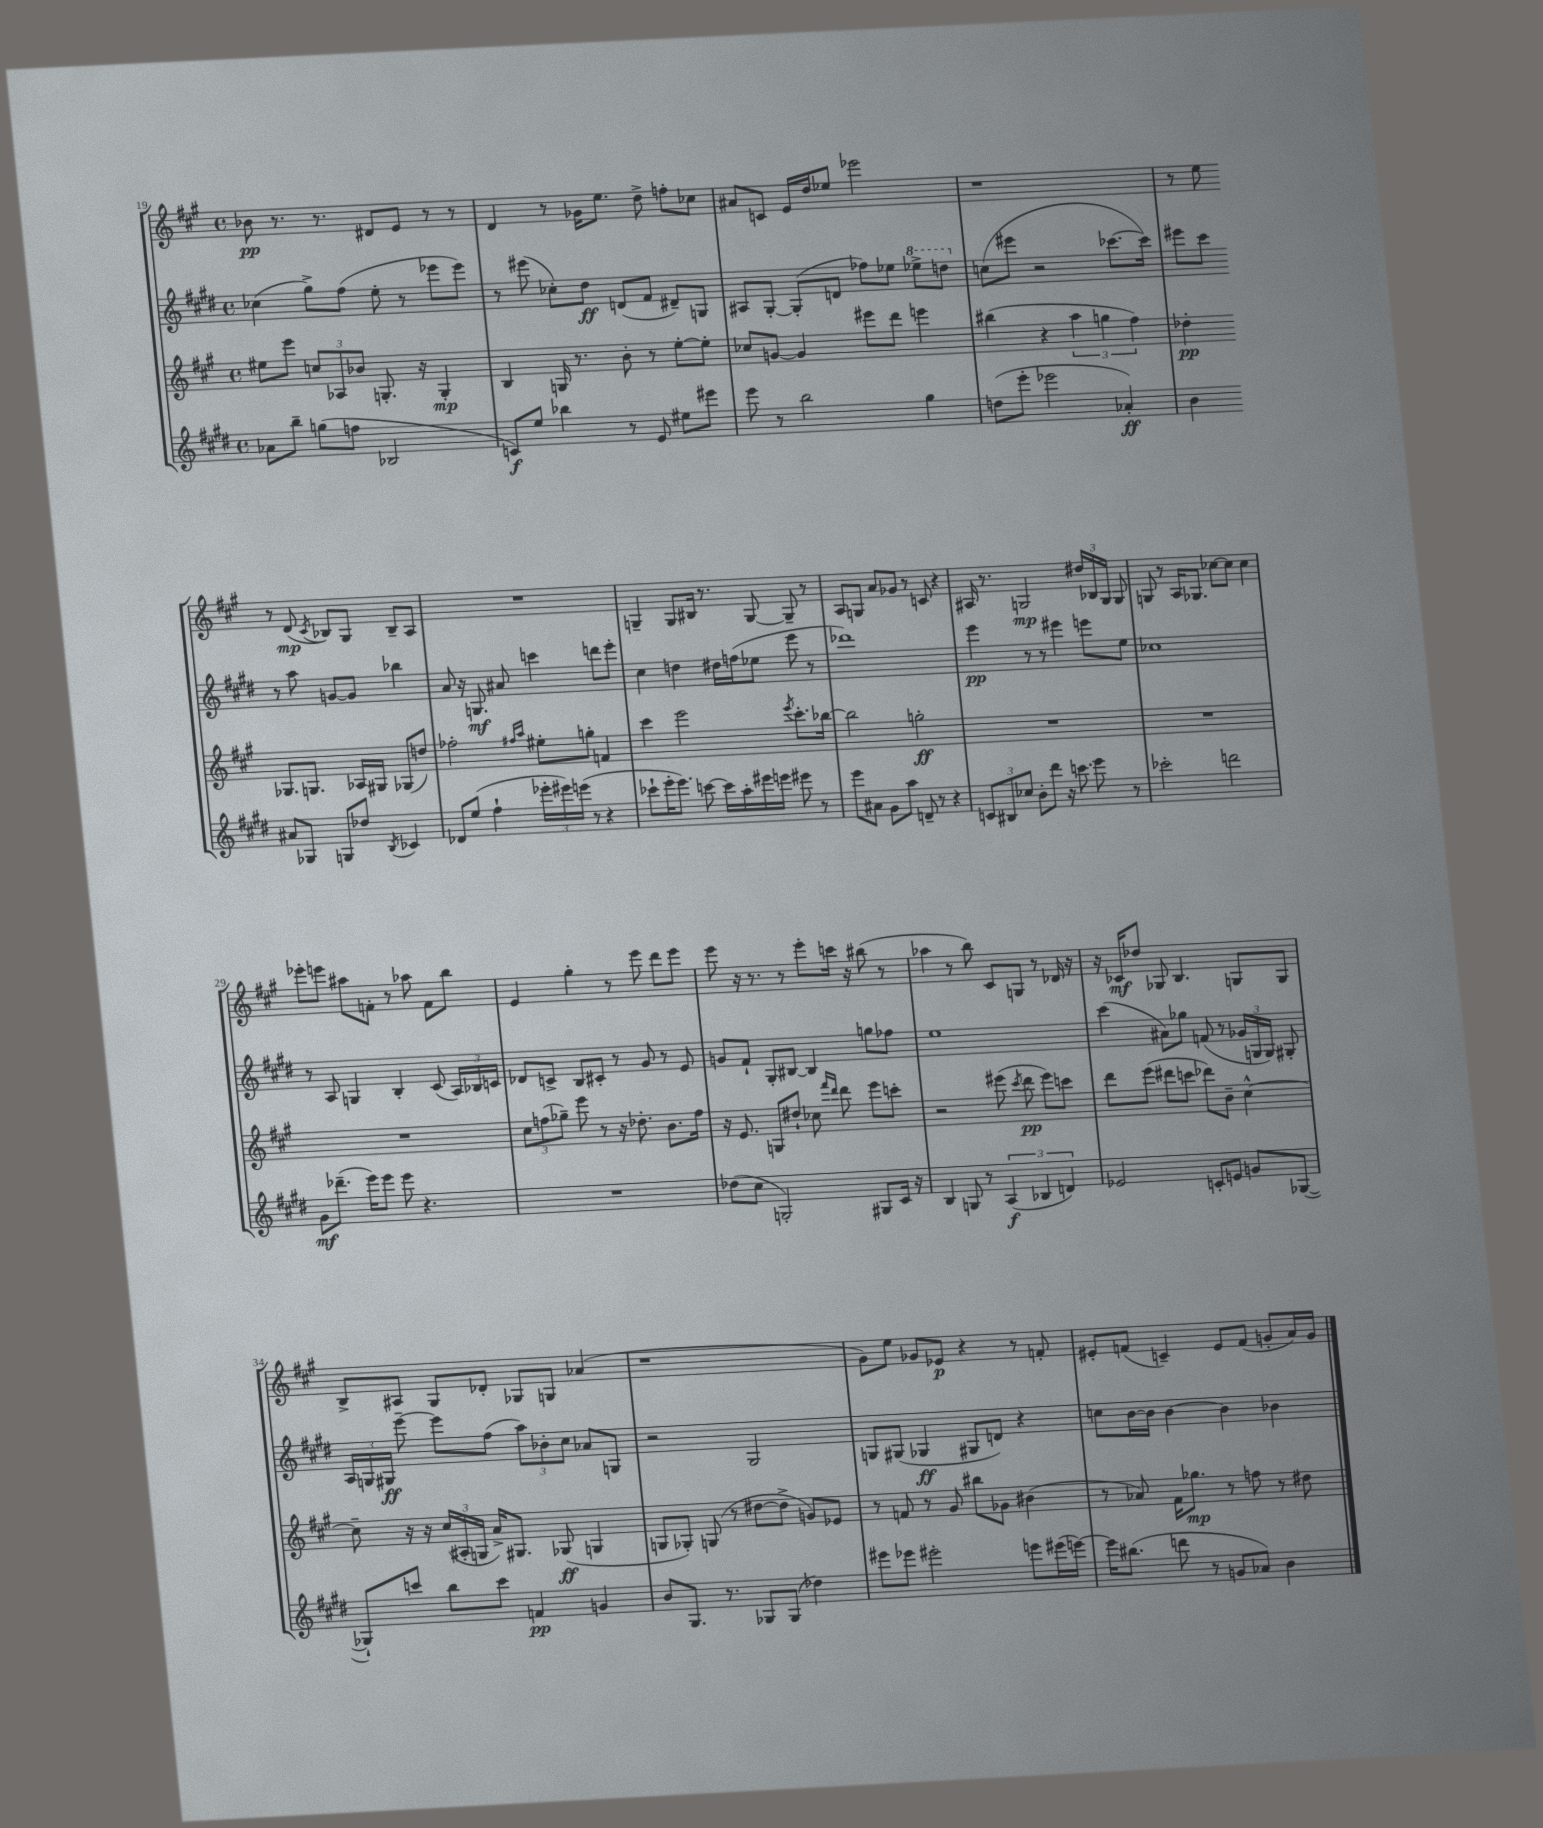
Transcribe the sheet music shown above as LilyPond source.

<<
\new StaffGroup <<
\new Staff = "s0" {
    \clef treble \key a \major \defaultTimeSignature \time 4/4
    \autoBeamOff bes'8\pp r8. r8. dis'8[ e'8] r8 r8 |
    d'4 r8 ges'16[ e''8.] d''8-> f''8[-. ces''8] |
    ais'8[ c'8] e'16[ d''16 ees''8] ees'''2 |
    r1 |
    r8 e''8 r8 d'8\mp( \acciaccatura { cis'8 } bes8[) gis8] bes8[-- a8] |
    R1 |
    g4-- g8[ bis16] r8. g8~ g8-- r8 |
    a8[ g8] a'8[ ges'8] r8 c'8 r4 |
    ais16 r8. g2\mp \tuplet 3/2 { dis''16[ bes16 g16] } g8 |
    g8 r8 a16[ ges8.] ces''8[~ ces''8] ces''4 |
    ees'''8[-. e'''8] ais''8[ f'8]-. r8 aes''8 f'8[ b''8] |
    e'4 gis''4-. r8 e'''8 d'''8[ e'''8] |
    e'''8 r16 r8. r8 e'''8[-. c'''16] r16 bis''8( r8 |
    aes''4 r8 b''8) cis'8[ g8] r8 des'16 r16 |
    r16 ces'16[\mf des''8] ges8 b4. g8[ g8] |
    b8[-> ais8] gis8[ des'8]-. ges8[ g8] aes'4( |
    r1 |
    gis'8[) e''8] ges'8[ ees'8]\p r4 r8 f'8-. |
    eis'8[-. f'8]( c'4--) eis'8[ f'8]( g'8[-. a'16) g'16] \bar "|." |
}
\new Staff = "s1" {
    \clef treble \key e \major \defaultTimeSignature \time 4/4
    \autoBeamOff ces''4( gis''8[->) fis''8]( e''8-. r8 ees'''8[ ees'''8]) |
    r8 eis'''8( ces''8[-.) dis''8]\ff d'8[( fis'8] dis'8[--) g8] |
    ais8[ gis8]~-. gis8[-.( d'8] fes''8[) ees''8] \ottava #1 ees'''8[-> d'''8] \ottava #0 |
    c''8[( eis'''8] r2 ces'''8.[~ ces'''16]) |
    eis'''8[ cis'''8] r8 a''8 g'8[~ g'8] bes''4 |
    a'8 r16 g8.\mf ais'8 c'''4 d'''8[ e'''8]-. |
    cis''4 d''4 dis''16[ f''16( ees''8] e'''8 r8 |
    des'''1) |
    e'''4\pp r8 r8 eis'''4 e'''8[ e''8] |
    ces''1 |
    r8 a8 g4 b4-. cis'8( \tuplet 3/2 { a16[) bes16 c'16] } |
    des'8[ c'8]-> b8[ cis'8]-. r8 gis'8 r8 e'8 |
    g'8[ fis'8]-! gis8[-. bis8]~ bis4 g''8[ fes''8] |
    e''1 |
    cis'''4( ais'8[) ges''8] f'8( r8 \tuplet 3/2 { ges'16[ g16 g16]) } gis8-. |
    \tuplet 3/2 { a16[ g16 gis16]\ff } e'''8~-- e'''8[ fis''8]( \tuplet 3/2 { a''8[) bes'8-. cis''8] } aes'8[ g8] |
    r2 gis2 |
    g8[ gis8]( ges4\ff gis8[ d'8]) r4 |
    c''8[ b'16~ b'16] b'4~ b'4 bes'4 \bar "|." |
}
\new Staff = "s2" {
    \clef treble \key a \major \defaultTimeSignature \time 4/4
    \autoBeamOff eis''8[ e'''8] \tuplet 3/2 { c''8[ aes8 bes'8] } g8.-. r16 g4-.\mp |
    b4 g16 r8. b'8-. r8 e''8[~-. e''8]-. |
    ces''8[ g'8]~ g'4 eis'''8[ d'''8] e'''4 |
    bis''4( r4 \tuplet 3/2 { a''4 g''4 fis''4) } |
    des''4-.\pp ges8.[ g8.] aes16[ gis16] ges8[( d''8]) |
    fes''2-. \grace { fis''16[ a''16] } eis''8[-. g''8]-. f'4 |
    cis'''4 e'''2 \acciaccatura { e'''8 } cis'''8.[-. bes''16]~ |
    bes''2 g''2-.\ff |
    R1 |
    R1 |
    R1 |
    \tuplet 3/2 { cis''8[ f''8( ges''8]--) } e'''8 r8 r16 des''8.-. b'8.[ f''16] |
    r16 e'8. g8[ dis''8]-! ces''8 \grace { fis'''16[ d'''16] } d'''8 e'''8[ c'''8]-. |
    r2 eis'''8( \acciaccatura { cis'''8 } d'''8\pp eis'''8[) c'''8] |
    d'''8[ e'''8]( dis'''8[ c'''8] des'''8[) b'8]-- cis''4~-^ |
    cis''8-- r16 r16 \tuplet 3/2 { cis''16[( ais16-. g16] } a'16[->) gis8.] ges8\ff( g4 |
    g8[ ges8]-.) g8( r8 dis''8[~ dis''8]-> g'8[) ees'8] |
    r8 f'8 r8 gis'8 bis''8[ ges'8] bis'4( |
    r8 aes'8) fis'16[ ges''8.]\mp r8 f''8 r8 dis''8 \bar "|." |
}
\new Staff = "s3" {
    \clef treble \key e \major \defaultTimeSignature \time 4/4
    \autoBeamOff aes'8[ b''8]-- g''8[( f''8] bes2 |
    c'8[\f) e''8] bes''4 r8 e'8 eis''8[ eis'''8] |
    e'''8 r8 b''2 gis''4 |
    d''8[( e'''8]-. ees'''2 aes'4-.\ff) |
    b'4 ais'8[ ges8] g8[ des''8] \acciaccatura { b8 } ces'4 |
    des'8[ e''8]( fis''4-! \tuplet 3/2 { ees'''16[-. eis'''16) e'''16]( } r8 r4 |
    ces'''8[-! e'''16-. e'''8.]) c'''8~ c'''16[ a''16-. eis'''16 e'''16] eis'''8 r8 |
    e'''8[ ais'8] gis'8[ a''8] d'8-- r8 r4 |
    \tuplet 3/2 { c'8[ bis8 ces''8] } b'8[-. dis'''8] r16 c'''8. e'''8 r8 |
    ces'''2-. d'''2 |
    gis'8[\mf des'''8.]--( e'''16[) e'''8] e'''8 r4. |
    R1 |
    des''8[( cis''8] g2-.) gis8[ cis'16] r16 |
    b4 g8 r8 \tuplet 3/2 { a4\f( bes4 d'4) } |
    ees'2 c'8[-. e'8] g'8[ ges8]~( |
    ges8[-!) c'''8] b''8[ c'''8] f'4\pp g'4 |
    b'8[ gis8.] r8. ges8[ ges8]( des''4) |
    eis'''8[ ees'''8] eis'''2-. e'''8[ eis'''16( e'''16]~) |
    e'''16[ bis''8.]( d'''8 r8 g'8[ aes'8]) b'4 \bar "|." |
}
>>
>>
\layout { \context { \Score currentBarNumber = #19 } }
